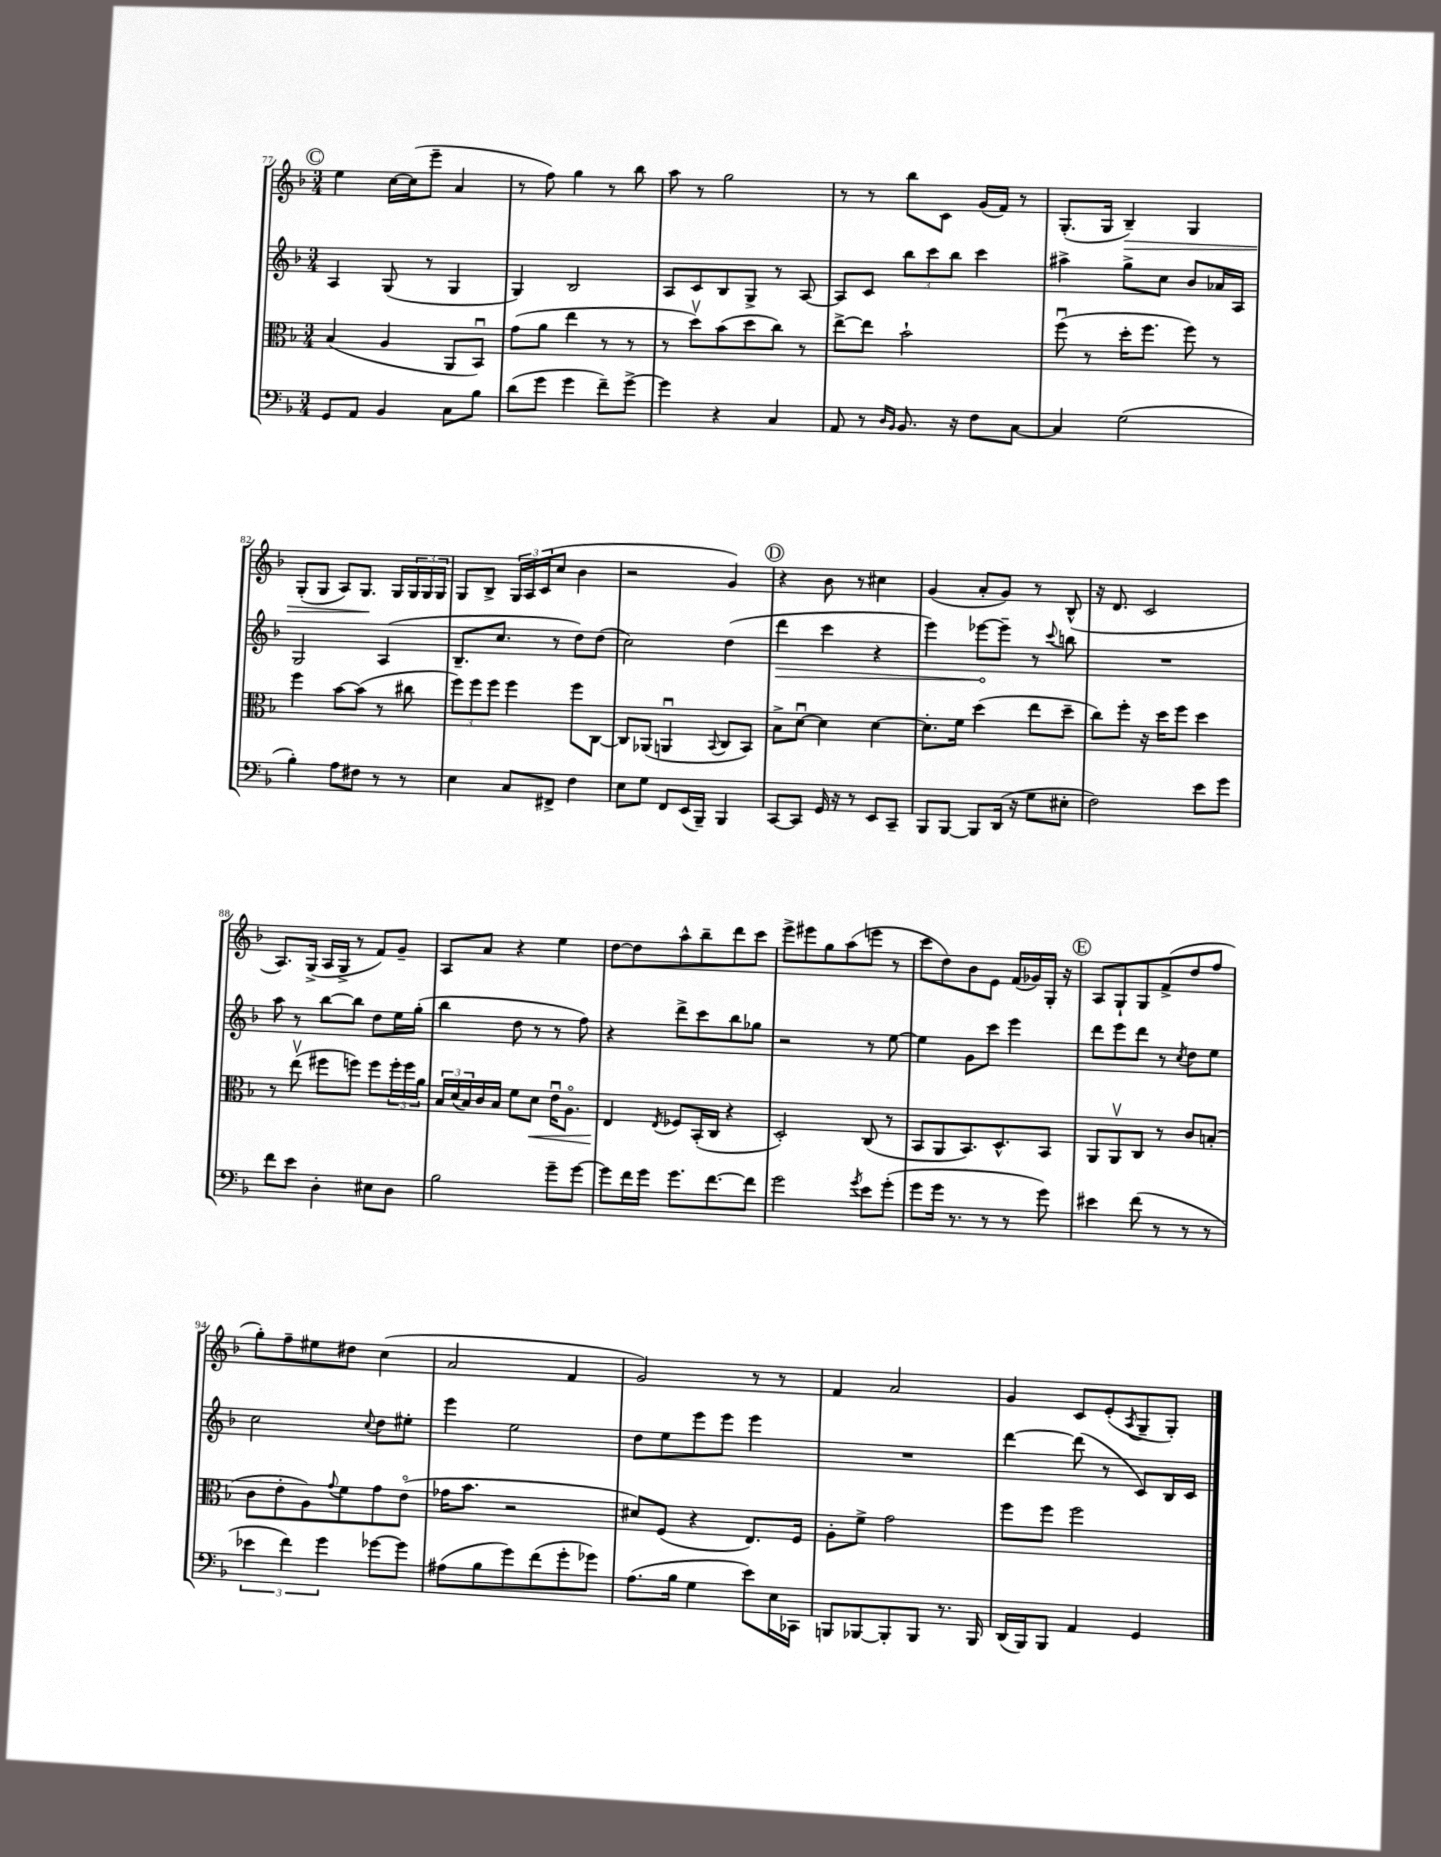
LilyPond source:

<<
\new StaffGroup <<
\new Staff = "s0" {
    \clef treble \key f \major \numericTimeSignature \time 3/4
    \mark \markup { \circle "C" } e''4 c''16~ c''16( e'''8-- a'4 |
    r8 f''8) g''4 r8 bes''8 |
    a''8 r8 g''2 |
    r8 r8 bes''8 c'8 g'16( f'16) r8 |
    g8.-.( g16 bes4--\>) g4 |
    g8-.( g8 a8) g8.\! g16 \tuplet 3/2 { g16 g16 g16 } |
    g8 bes8-> \tuplet 3/2 { g16 a16 c'16( } c''8 bes'4 |
    r2 g'4) |
    \mark \markup { \circle "D" } r4 bes'8 r8 cis''4 |
    g'4( a'8-. g'8) r8 bes8-^( |
    r16 d'8. c'2 |
    a8.) g16->( a16 g16-> r8 f'8) g'8-- |
    a8 a'8 r4 e''4 |
    d''8~ d''8 a''8-^ bes''8-- d'''8 c'''8 |
    e'''8-> eis'''8 g''8 a''8( e'''8 r8 |
    c'''8 d''8) bes'8 e'8 f'16( ges'16) g16-. r16 |
    \mark \markup { \circle "E" } a8 g8-! g8 f'8->( d''8 f''8 |
    g''8-.) f''8-- eis''8 dis''8 c''4( |
    a'2 f'4 |
    g'2) r8 r8 |
    f'4 a'2 |
    g'4 c'8 e'8-.( \acciaccatura { a8 } g8-- g8-.) \bar "|." |
}
\new Staff = "s1" {
    \clef treble \key f \major \numericTimeSignature \time 3/4
    \mark \markup { \circle "C" } a4 g8( r8 g4 |
    g4) bes2 |
    a8 c'8 bes8 g8-> r8 a8~ |
    a8 c'8 \tuplet 3/2 { bes''8 c'''8 bes''8 } c'''4 |
    ais''4-> g''8-> c''8 bes'8 aes'16 a16 |
    g2 a4( |
    bes8.-- c''8. r8 d''8) d''8( |
    c''2) d''4( |
    \mark \markup { \circle "D" } \once \override Hairpin.circled-tip = ##t d'''4\> c'''4 r4 |
    e'''4) ees'''8~\! ees'''8-- r8 \appoggiatura { c'''8 } b''8 |
    R2. |
    a''8 r8 bes''8~ bes''8 d''8 e''16 g''16-.( |
    bes''4 d''8 r8 r8 f''8) |
    r4 d'''8-> c'''8 bes''8 ges''8 |
    r2 r8 e''8~ |
    e''4 g'8 c'''8 e'''4 |
    \mark \markup { \circle "E" } d'''8 e'''8 d'''8 r8 \acciaccatura { c''8 } d''8 e''8 |
    c''2 \appoggiatura { c''8 } d''8 eis''8-. |
    e'''4 e''2 |
    d''8 e''8 e'''8 e'''8 e'''4 |
    R2. |
    d'''4~ d'''8( r8 c'8) bes16 c'16 \bar "|." |
}
\new Staff = "s2" {
    \clef alto \key f \major \numericTimeSignature \time 3/4
    \mark \markup { \circle "C" } bes4( a4 a,8 bes,8\downbow) |
    g'8( a'8 e''4 r8 r8 |
    r8 d''8\upbow) bes'8( d''8 c''8) r8 |
    e''8~-> e''8 bes'2-! |
    f''8\downbow( r8 d''16-. f''8. f''8) r8 |
    f''4 bes'8~ bes'8( r8 cis''8 |
    \tuplet 3/2 { f''8) f''8 f''8 } f''4 f''8 c8~ |
    c8 aes,8( a,4\downbow \appoggiatura { bes,8 } c8 bes,8) |
    \mark \markup { \circle "D" } bes8-> d'8~\downbow d'4 d'4~ |
    d'8.-. f'16 d''4( e''8 d''8-- |
    c''8) f''8-. r16 d''16 f''8 d''4 |
    r8 e''8\upbow( fis''8 f''8) f''8 \tuplet 3/2 { f''16-. f''16 a'16 } |
    \tuplet 3/2 { bes16 d'16( bes16) } c'16 bes16 f'8 d'8\< e'16\downbow a8.\flageolet |
    e4\! \acciaccatura { e8 } fes8 bes,16-.( c16 r4 |
    d2-.) c8( r8 |
    bes,8 a,8 bes,8.) d8.-^ bes,8 |
    \mark \markup { \circle "E" } a,8 a,8\upbow c8 r8 c'8 b8-.( |
    c'8 e'8-. a8) \appoggiatura { g'8 } f'8 g'8 e'8\flageolet( |
    ges'16 bes'8. r2 |
    dis'8) f8( r4 e8.) f16 |
    a8-. f'8-> g'2 |
    f''8 f''8 f''2 \bar "|." |
}
\new Staff = "s3" {
    \clef bass \key f \major \numericTimeSignature \time 3/4
    \mark \markup { \circle "C" } g,8 a,8 bes,4 c8 bes8 |
    d'8( g'8 g'4 f'8--) g'8~-> |
    g'4 r4 c4 |
    a,8 r8 \grace { d16 bes,16 } bes,8. r16 f8 c8~ |
    c4 g2( |
    bes4-.) a8 fis8 r8 r8 |
    e4 c8 fis,8-> f4 |
    e8 g8 f,8 e,16( bes,,16--) bes,,4 |
    \mark \markup { \circle "D" } c,8~ c,8 g,16 r16 r8 e,8 c,8-- |
    bes,,8 bes,,8~ bes,,8 d,16( r16 g8 eis8-. |
    f2) e'8 g'8 |
    f'8 e'8 d4-. eis8 d8 |
    bes2 g'8-- g'8~ |
    g'8 f'16 g'16 g'8. f'8.~ f'8 |
    g'2 \acciaccatura { g'8 } e'8 g'8-.( |
    g'8 g'16 r8. r8 r8 g'8) |
    \mark \markup { \circle "E" } eis'4 f'8( r8 r8 r8 |
    \tuplet 3/2 { ees'4 f'4) g'4 } ges'8~ ges'8 |
    ais8( bes8 g'8) f'8( g'8-. ges'8) |
    a8.( bes16 g4 e'8) e16 ces,16 |
    b,,8 bes,,8~ bes,,8-. bes,,8 r8. bes,,16 |
    d,16( bes,,16) bes,,8 a,4 g,4 \bar "|." |
}
>>
>>
\layout { \context { \Score currentBarNumber = #77 } }
